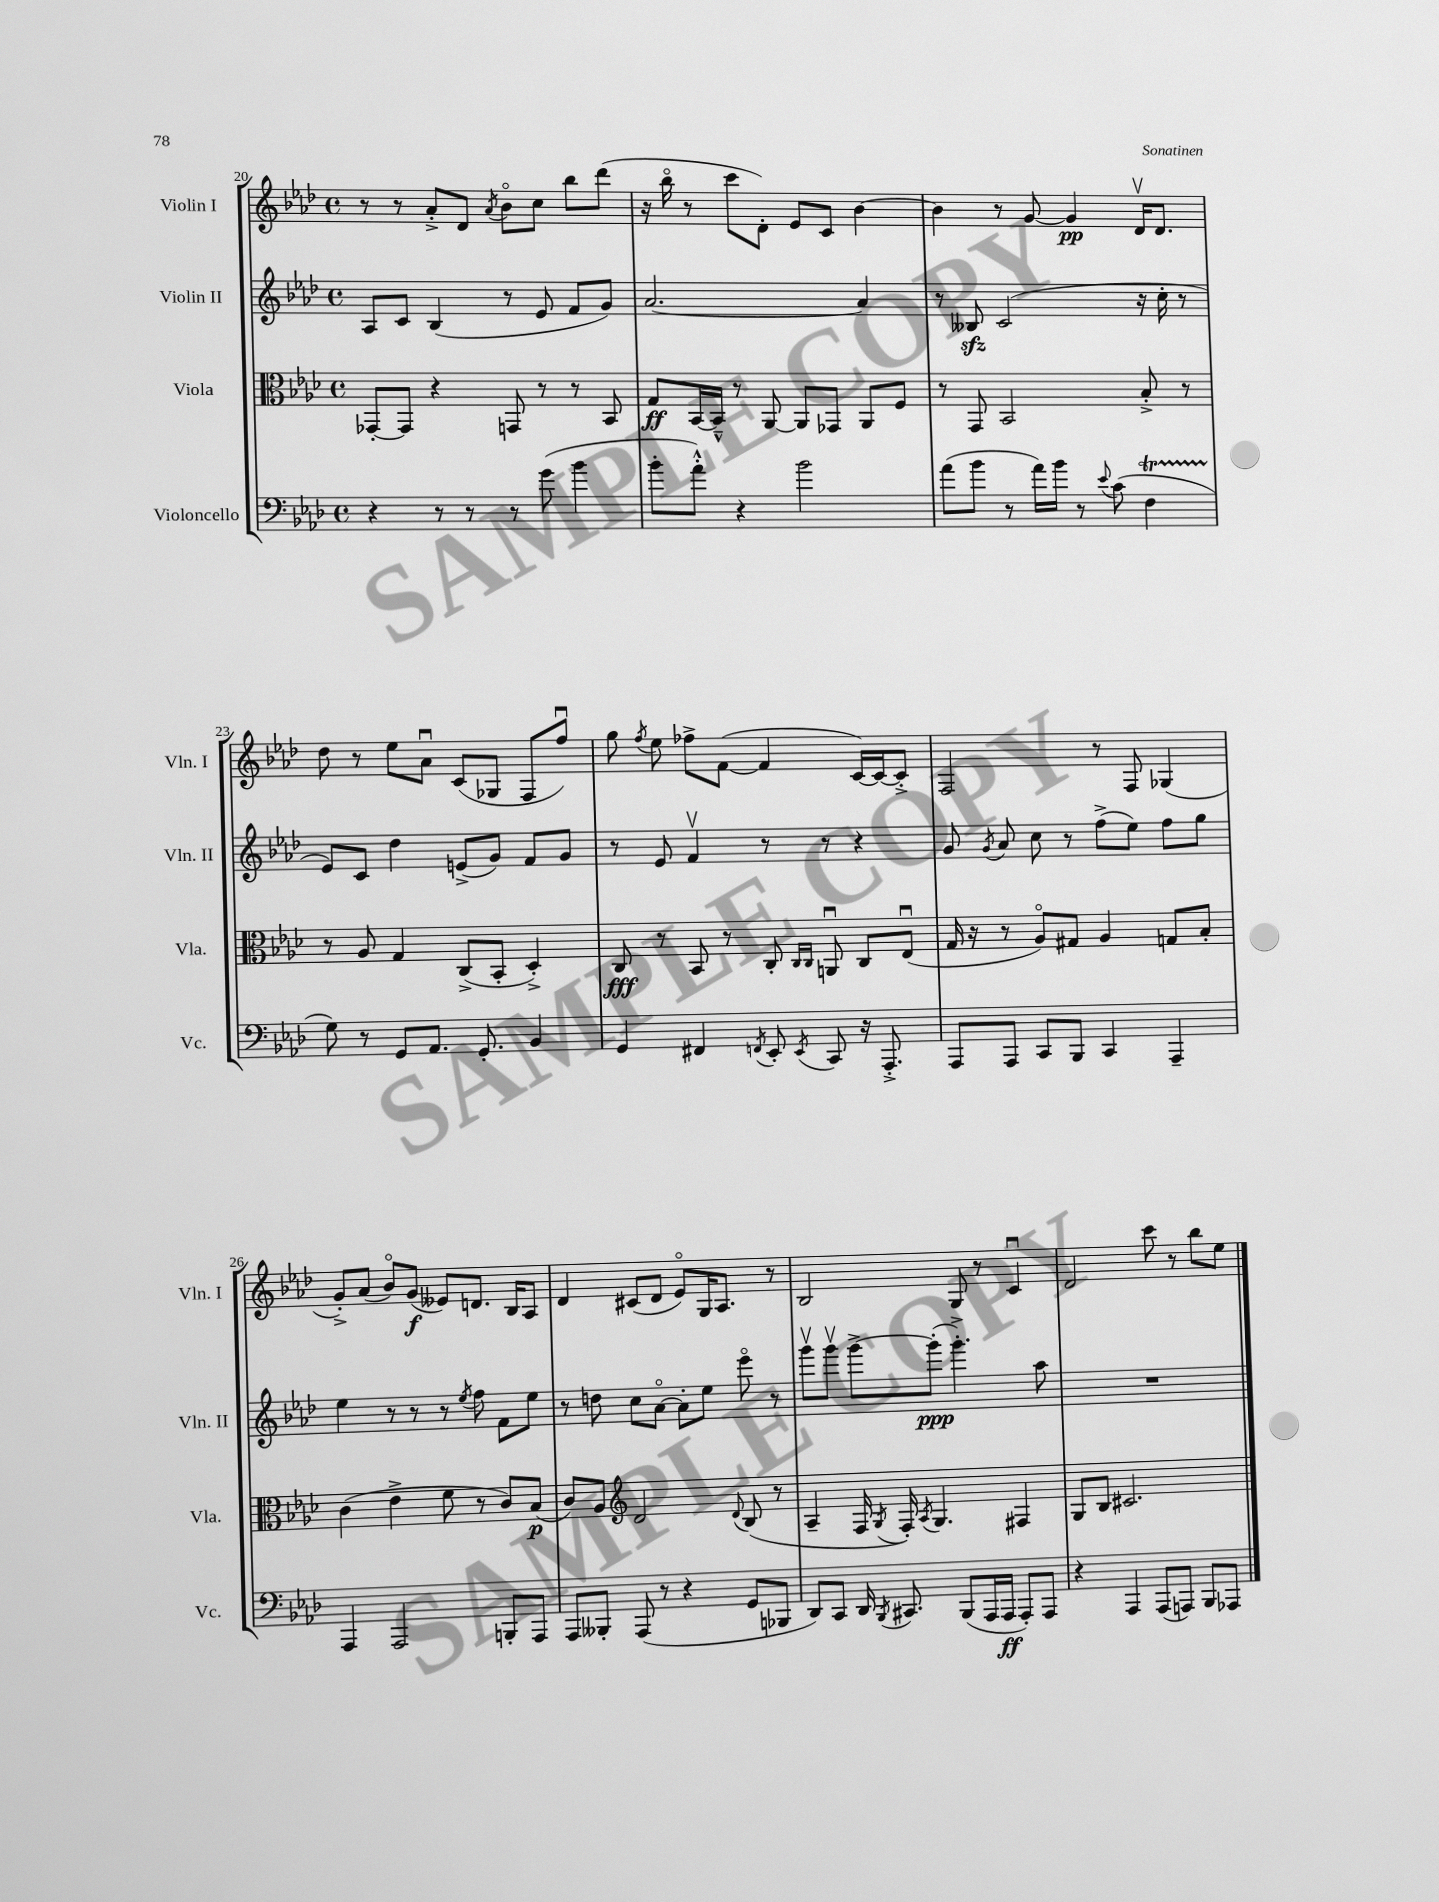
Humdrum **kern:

**kern	**kern	**kern	**kern
*staff4	*staff3	*staff2	*staff1
*clefF4	*clefC3	*clefG2	*clefG2
*k[b-e-a-d-]	*k[b-e-a-d-]	*k[b-e-a-d-]	*k[b-e-a-d-]
*M4/4	*M4/4	*M4/4	*M4/4
*met(c)	*met(c)	*met(c)	*met(c)
4r	[8GG-'/L	8A-/L	8r
.	8GG-/]J	8c/J	8r
8r	4r	(4B-/	8a-'^/L
8r	.	.	8d-/J
.	.	.	8qa-/
8r	8GG/	8r	8b-o\L
(8g\	8r	8e-/	8cc\J
4b-\	8r	8f/L	8bb-\L
.	8BB-/	8g/J)	(8ddd-\J
=	=	=	=
8b-'\L	8G/L	[2.a-/	16r
.	.	.	16bb-o\
8a-'^^\J)	[16BB-/L	.	8r
.	16BB-~^^/]JJ	.	.
4r	8r	.	8ccc\L
.	[8AA-/	.	8d-'\J)
2b-\	8AA-/]L	.	8e-/L
.	8GG-/J	.	8c/J
.	8AA-/L	4a-/]	[4b-\
.	8F/J	.	.
=	=	=	=
(8a-\L	8r	8r	4b-\]
8b-\J	8GG/	8B--/	.
8r	2BB-/	(2c/	8r
16a-\LL)	.	.	[8g/
16b-\JJ	.	.	.
8r	.	.	4g/]
8qqe-/	.	.	.
(8c\	.	.	.
4F\	8B-'^/	16r	16d-v/LK
.	.	16cc'\	8.d-/J
.	8r	8r	.
=	=	=	=
8G\)	8r	8e-/L)	8dd-\
8r	8A-/	8c/J	8r
8GG/L	4G/	4dd-\	8ee-\L
8.AA-/J	.	.	8a-u\J
.	(8C^/L	(8e^/L	(8c/L
8.GG'/	.	.	.
.	8BB-'/J	8g/J)	8G-/J
4BB-/	4D-'^/)	8f/L	8F/L
.	.	8g/J	8ffu/J)
=	=	=	=
4GG/	8C/	8r	8gg\
.	.	.	8qff/
.	8r	8e-/	8ee-\
4FF#/	8BB-/	4fv/	8ff-^\L
.	8r	.	([8f\J
8qFF/	.	.	.
8EE-'/	8C'/	8r	4f/]
.	16qqC/LL	.	.
8qEE-/	16qqC/JJ	.	.
8CC/	8AAu/	8r	.
16r	8C/L	4r	[16c/LL)
8.AAA-'^/	.	.	16c/_J
.	(8E-u/J	.	8c'^/]J
=	=	=	=
8AAA-/L	16G/	8g/	2F/
.	16r	.	.
.	.	8qg/	.
8AAA-/J	8r	8a-/	.
8CC/L	8A-o/L)	8cc\	.
8BBB-/J	8G#/J	8r	.
4CC/	4A-/	(8ff^\L	8r
.	.	8ee-\J)	8F/
4AAA-~/	8G/L	8ff\L	(4G-/
.	8B-'/J	8gg\J	.
=	=	=	=
4AAA-/	(4c\	4ee-\	8g'^/L)
.	.	.	(8a-/J
2AAA-/	4e-^\	8r	8b-o/L)
.	.	8r	(8g/J
.	8f\	8r	8e--/L)
.	.	8qee-/	.
.	8r	8ff\	8.d/J
8BBB'/L	8c/L)	8f\L	.
.	.	.	16B-/LK
8AAA-/J	(8B-/J	8ee-\J	8A-/J
=	=	=	=
8AAA-/L	8c/L)	8r	4d-/
8BBB--'/J	8A-/J	8dd\	.
*	*clefG2	*	*
(8AAA-/	2d-/	8cc\L	(8c#/L
8r	.	[8a-o\J	8d-/J
4r	.	8a-'\]L	8e-o/L)
.	.	8ee-\J	16G/K
.	.	.	8.A-/J
.	8qqd-/	.	.
8GG/L	(8B-/	8eee-o\	.
8BBB-/J	8r	8r	8r
=	=	=	=
8DD-/L)	4A-~/	8gggv\L	2B-/
8CC/J	.	8gggv\J	.
16DD-/	16F/	[8ggg^\L	.
8qBBB-/	8qG/	.	.
8.CC#/	16F'/)	.	.
.	8qA-/	.	.
.	4.G/	(8ggg'\]J	.
(8BBB-/L	.	4.ggg'^\)	8G/
16AAA-/L	.	.	8r
16AAA-/JJ	.	.	.
8AAA-'/L)	4F#/	.	4cu/
8AAA-/J	.	8aa-\	.
=	=	=	=
4r	8G/L	1r	2d-/
.	8B-/J	.	.
4AAA-/	2.c#/	.	.
(8AAA-/L	.	.	8ccc\
8AAA/J)	.	.	8r
8BBB-/L	.	.	8bb-\L
8AAA-/J	.	.	8ee-\J
==	==	==	==
*-	*-	*-	*-
